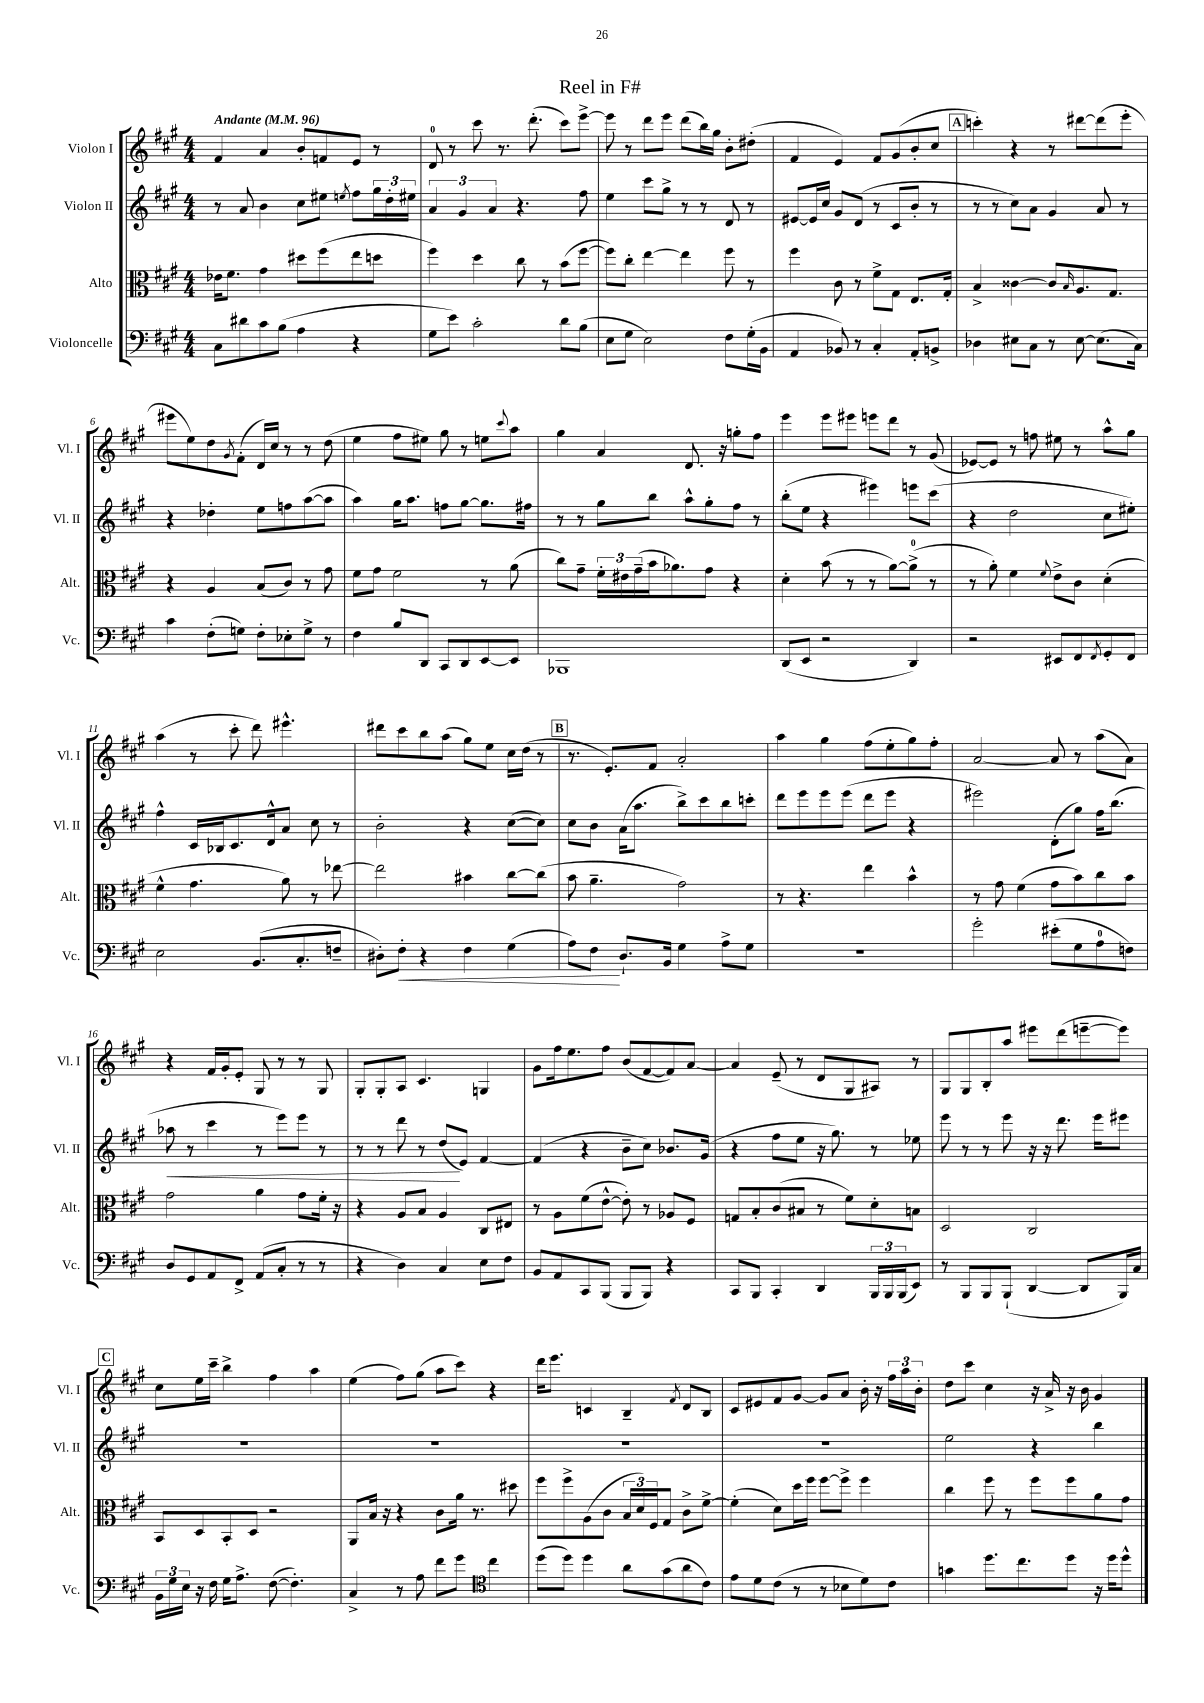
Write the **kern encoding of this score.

**kern	**kern	**kern	**kern
*staff4	*staff3	*staff2	*staff1
*clefF4	*clefC3	*clefG2	*clefG2
*k[f#c#g#]	*k[f#c#g#]	*k[f#c#g#]	*k[f#c#g#]
*M4/4	*M4/4	*M4/4	*M4/4
*MM96	*MM96	*MM96	*MM96
8C#\L	16e-\LK	8r	4f#/
.	8.f#\J	.	.
8d#\	.	8a/	.
8c#\	4g#\	4b\	4a/
(8B\J	.	.	.
4A\	8dd#\L	8cc#\L	8b'/L
.	(8ff#\	8ee#\J	8f/
.	.	8qee/	.
4r	8ee\	8ff#\L	8e/J
.	8dd\J	24gg#\L	8r
.	.	24dd'\	.
.	.	24ee#\JJ	.
=	=	=	=
8G#\L	4ff#\)	6a/	8d/
8e\J)	.	.	8r
.	.	6g#/	.
2c#'\	4dd\	.	8ccc#\
.	.	6a/	.
.	.	.	8.r
.	8cc#\	4.r	.
.	.	.	(8.ddd'\
.	8r	.	.
8d\L	(8b\L	.	8ccc#\L)
(8B\J	[8ff#\J	8ff#\	[8eee^\J
=	=	=	=
8E\L	8ff#\]L)	4ee\	8eee\]
8G#\J	8cc#'\J	.	8r
2E\)	[4ee\	8ccc#\L	8ddd\L
.	.	8gg#^\J	8eee\J
.	4ee\]	8r	(8ddd\L
.	.	8r	16bb\L)
.	.	.	16gg#\JJ
8F#\L	8ff#\	8d/	8b'\L
(16G#'\L	8r	8r	(8dd#'\J
16BB\JJ	.	.	.
=	=	=	=
4AA/	4ff#\	[8e#/L	4f#/
.	.	16e#/]L	.
.	.	16cc#/JJ	.
8BB-/)	8c#\	8g#/L	4e/)
8r	8r	(8d/J	.
4C#'/	8f#^\L	8r	8f#/L
.	8G#\J	8c#/L	(8g#/
8AA'/L	8.E/L	8b'/J	8b'/
8BB^/J	.	8r	8cc#/J
.	16G#'/Jk	.	.
=	=	=	=
4D-\	4B^/	8r	4ccc'\)
.	.	8r	.
8E#\L	[4c##\	8cc#\L)	4r
8C#\J	.	8a\J	.
8r	8c##/]L	4g#/	8r
.	16qqB/	.	.
[8E#\	8.A/	.	[8ddd#\L
(8.E#\]L	.	8a/	(8ddd#\]
.	8.G#/J	.	.
.	.	8r	8eee'\J
16C#\Jk)	.	.	.
=	=	=	=
4c#\	4r	4r	8eee#\L
.	.	.	8ee\)
(8F#'\L	4A/	4dd-'\	8dd\
.	.	.	8qg#/
8G\J)	.	.	(8f#'\J
8F#'\L	(8B/L	8ee\L	16d/LL)
.	.	.	16cc#/JJ
8E-'\	8c#/J)	8ff\	8r
8G^\J	8r	([8aa\	8r
8r	8g#\	8aa\]J	(8dd\
=	=	=	=
4F#\	8f#\L	4aa\)	4ee\
.	8g#\J	.	.
8B/L	2f#\	16gg#\LK	8ff#\L
.	.	8.aa\J	.
8DD/J	.	.	8ee#\J)
8CC#/L	.	8ff\L	8gg#\
8DD/	.	[8gg#\J	8r
[8EE/	8r	8.gg#\]L	8ee\L
.	.	.	8qqccc#/
8EE/]J	(8a\	.	8aa\J
.	.	16ff#\Jk	.
=	=	=	=
1BBB-	8cc#\L)	8r	4gg#\
.	8g#~\J	8r	.
.	24f#'\LL	8gg#\L	4a/
.	24e#\	.	.
.	(24g#~\	.	.
.	16b\J	8bb\J	.
.	8.a-\)	.	.
.	.	8aa^^\L	8.d/
.	8g#\J	8gg#'\	.
.	.	.	16r
.	4r	8ff#\J	8gg'\L
.	.	8r	8ff#\J
=	=	=	=
(8DD/L	4d'\	(8bb'\L	4eee\
8EE/J	.	8ee\J	.
2r	(8b\	4r	8eee\L
.	8r	.	8eee#\J
.	8r	4eee#\)	8eee\L
.	[8a\L)	.	8ddd\J
4DD/)	(8a^\]J	8eee\L	8r
.	8r	(8ccc#\J	(8g#/
=	=	=	=
2r	8r	4r	[8e-/L)
.	8a'\)	.	8e-/]J
.	4f#\	2dd\	8r
.	.	.	8ff\
.	8qqf#/	.	.
8EE#/L	8e^\L	.	8ee#\
8FF#/	8c#\J	.	8r
8qFF#/	.	.	.
8GG#'/	(4d'\	8cc#\L	8aa^^\L
8FF#/J	.	8ee#'\J)	8gg#\J
=	=	=	=
2E\	4f#^^\	4ff#^^\	(4aa\
.	4.g#\	16c#/LL	8r
.	.	16B-/J	.
.	.	8.c#/	8ccc#'\
(8.BB/L	.	.	8ddd\)
.	.	16d^^/k	.
.	8a\)	8a/J	4.eee#^^\
8.C#'/	.	.	.
.	8r	8cc#\	.
8F~/J	[8ee-\	8r	.
=	=	=	=
8D#'\L)	2ee-\]	2b'\	8ddd#\L
8F#'\J	.	.	8ccc#\
4r	.	.	8bb\
.	.	.	(8aa\J
4F#\	4b#\	4r	8gg#\L)
.	.	.	8ee\J
(4G#\	[8cc#\L	([8cc#\L	16cc#\LL
.	.	.	(16dd\JJ
.	(8cc#\]J	8cc#\]J)	8r
=	=	=	=
8A\L)	8b\	8cc#\L	8.r
8F#\J	4.a~\	8b\J	.
.	.	.	8.e'/L)
8.D`/L	.	(16a\LK	.
.	.	8.aa\J	.
.	.	.	8f#/J
16BB/Jk	.	.	.
4G#\	2g#\)	8bb^\L)	2a'/
.	.	8ccc#\	.
8A^\L	.	8bb\	.
8G#\J	.	8ccc'\J	.
=	=	=	=
1r	8r	8ddd\L	4aa\
.	4.r	8eee\	.
.	.	8eee\	4gg#\
.	.	(8eee\J	.
.	4ee\	8ddd\L	(8ff#\L
.	.	8eee\J	8ee'\
.	4b^^\	4r	8gg#\)
.	.	.	8ff#'\J
=	=	=	=
2g#'\	8r	2eee#\)	[2a/
.	8g#\	.	.
.	(4f#\	.	.
(8e#'\L	8g#\L	(8d'\L	8a/]
8G#\	8b\)	8gg#\J)	8r
8A\	8cc#\	16ff#\LK	(8aa\L
.	.	(8.bb\J	.
8F\J)	8b\J	.	8a\J)
=	=	=	=
8D/L	2g#\	8aa-\	4r
8GG#/	.	8r	.
8AA/	.	4ccc#\	16f#/LL
.	.	.	16g#'/J
8FF#^/J	.	.	8e'/J
(8AA/L	4a\	8r	8G#/
8C#'/J	.	8eee\L)	8r
8r	8g#\L	8eee\J	8r
8r	16f#'\Jk	8r	8G#/
.	16r	.	.
=	=	=	=
4r	4r	8r	8G#'/L
.	.	8r	8G#'/
4D\)	8A/L	8ddd\	8A/J
.	8B/J	8r	4.c#/
4C#/	4A/	(8dd/L	.
.	.	8e/J)	.
8E\L	8C#/L	[4f#/	4G/
8F#\J	8E#/J	.	.
=	=	=	=
8BB/L	8r	(4f#/]	8g#\L
8AA/	8A\L	.	16ff#\k
.	.	.	8.ee\
8CC#/	(8f#\	4r	.
(8BBB/J	[8e^^\J	.	8ff#\J
8BBB/L	8e'\])	8b~\L	(8b/L
8BBB/J)	8r	8cc#\J)	[8f#/
4r	8A-/L	8.b-/L	8f#/])
.	8F#/J	.	[8a/J
.	.	(16g#/Jk	.
=	=	=	=
8CC#/L	8G/L	4r	4a/]
8BBB/J	8B'/	.	.
4CC#'/	(8c#/	8ff#\L	(8e~/
.	8B#/J	8ee\J	8r
4DD/	8r	16r	8d/L
.	.	8.gg#\)	.
.	8f#\L)	.	8G#/
24BBB/LL	8d'\	8r	8A#/J)
24BBB/	.	.	.
(24BBB/J	.	.	.
8EE/J)	8B\J	8ee-\	8r
=	=	=	=
8r	2D/	8eee\	8G#/L
8BBB/L	.	8r	8G#/
8BBB/	.	8r	8B'/
(8BBB`/J	.	8eee\	8aa/J
[4DD/	2C#/	16r	8eee#\L
.	.	16r	.
.	.	8.ddd\	(8ddd\
8DD/]L	.	.	[8eee~\
.	.	16eee\LK	.
16BBB/L)	.	8eee#\J	8eee\]J)
16C#/JJ	.	.	.
=	=	=	=
24BB\LL	8BB/L	1r	8cc#\L
24G#\	.	.	.
24E\JJ	.	.	.
16r	8D/	.	16ee\L
16F#\	.	.	16ccc#~\JJ
16G#\LK	8BB'/	.	4bb^\
8.A^\J	.	.	.
.	8D/J	.	.
([8F#\	2r	.	4ff#\
4.F#'\])	.	.	.
.	.	.	4aa\
=	=	=	=
4C#^/	8AA/L	1r	(4ee\
.	16B/Jk	.	.
.	16r	.	.
8r	4r	.	8ff#\L)
8A\	.	.	(8gg#\J
8f#\L	8c#\L	.	8aa\L
8g#\J	16a\Jk	.	8ccc#\J)
.	8.r	.	.
*clefC4	*	*	*
4cc#\	.	.	4r
.	8dd#\	.	.
=	=	=	=
(8dd\L	8ff#\L	1r	16ddd\LK
.	.	.	8.eee\J
8dd\J)	8ff#^\	.	.
4dd\	(8A\	.	4c/
.	8c#\J	.	.
8a\L	24B/LL	.	4B~/
.	24d/)	.	.
.	24F#/J	.	.
(8g#\	8G#/J	.	.
.	.	.	8qf#/
8a\	8c#^\L	.	8d/L
8c#\J)	[8f#^\J	.	8B/J
=	=	=	=
8e\L	(4f#'\]	1r	8c#/L
8d\	.	.	8e#/
(8c#\J	8d\L)	.	8f#/
8r	16dd\L	.	[8g#/J
.	16ff#\JJ	.	.
8r	[8ff#\L	.	8g#/]L
8B-\L	8ff#^\]J	.	8a/J
8d\)	4ff#\	.	16b'\
.	.	.	16r
8c#\J	.	.	24ff#\LL
.	.	.	24aa\
.	.	.	24b'\JJ
=	=	=	=
4g\	4cc#\	2ee\	8dd\L
.	.	.	8ccc#\J
8.dd\L	8ff#\	.	4cc#\
.	8r	.	.
8.cc#\	.	.	.
.	8ff#\L	4r	16r
.	.	.	16a^/
8dd\J	8ff#\	.	16r
.	.	.	16b\
16r	8a\	4bb\	4g#/
16dd\LK	.	.	.
8dd^^\J	8g#\J	.	.
==	==	==	==
*-	*-	*-	*-
